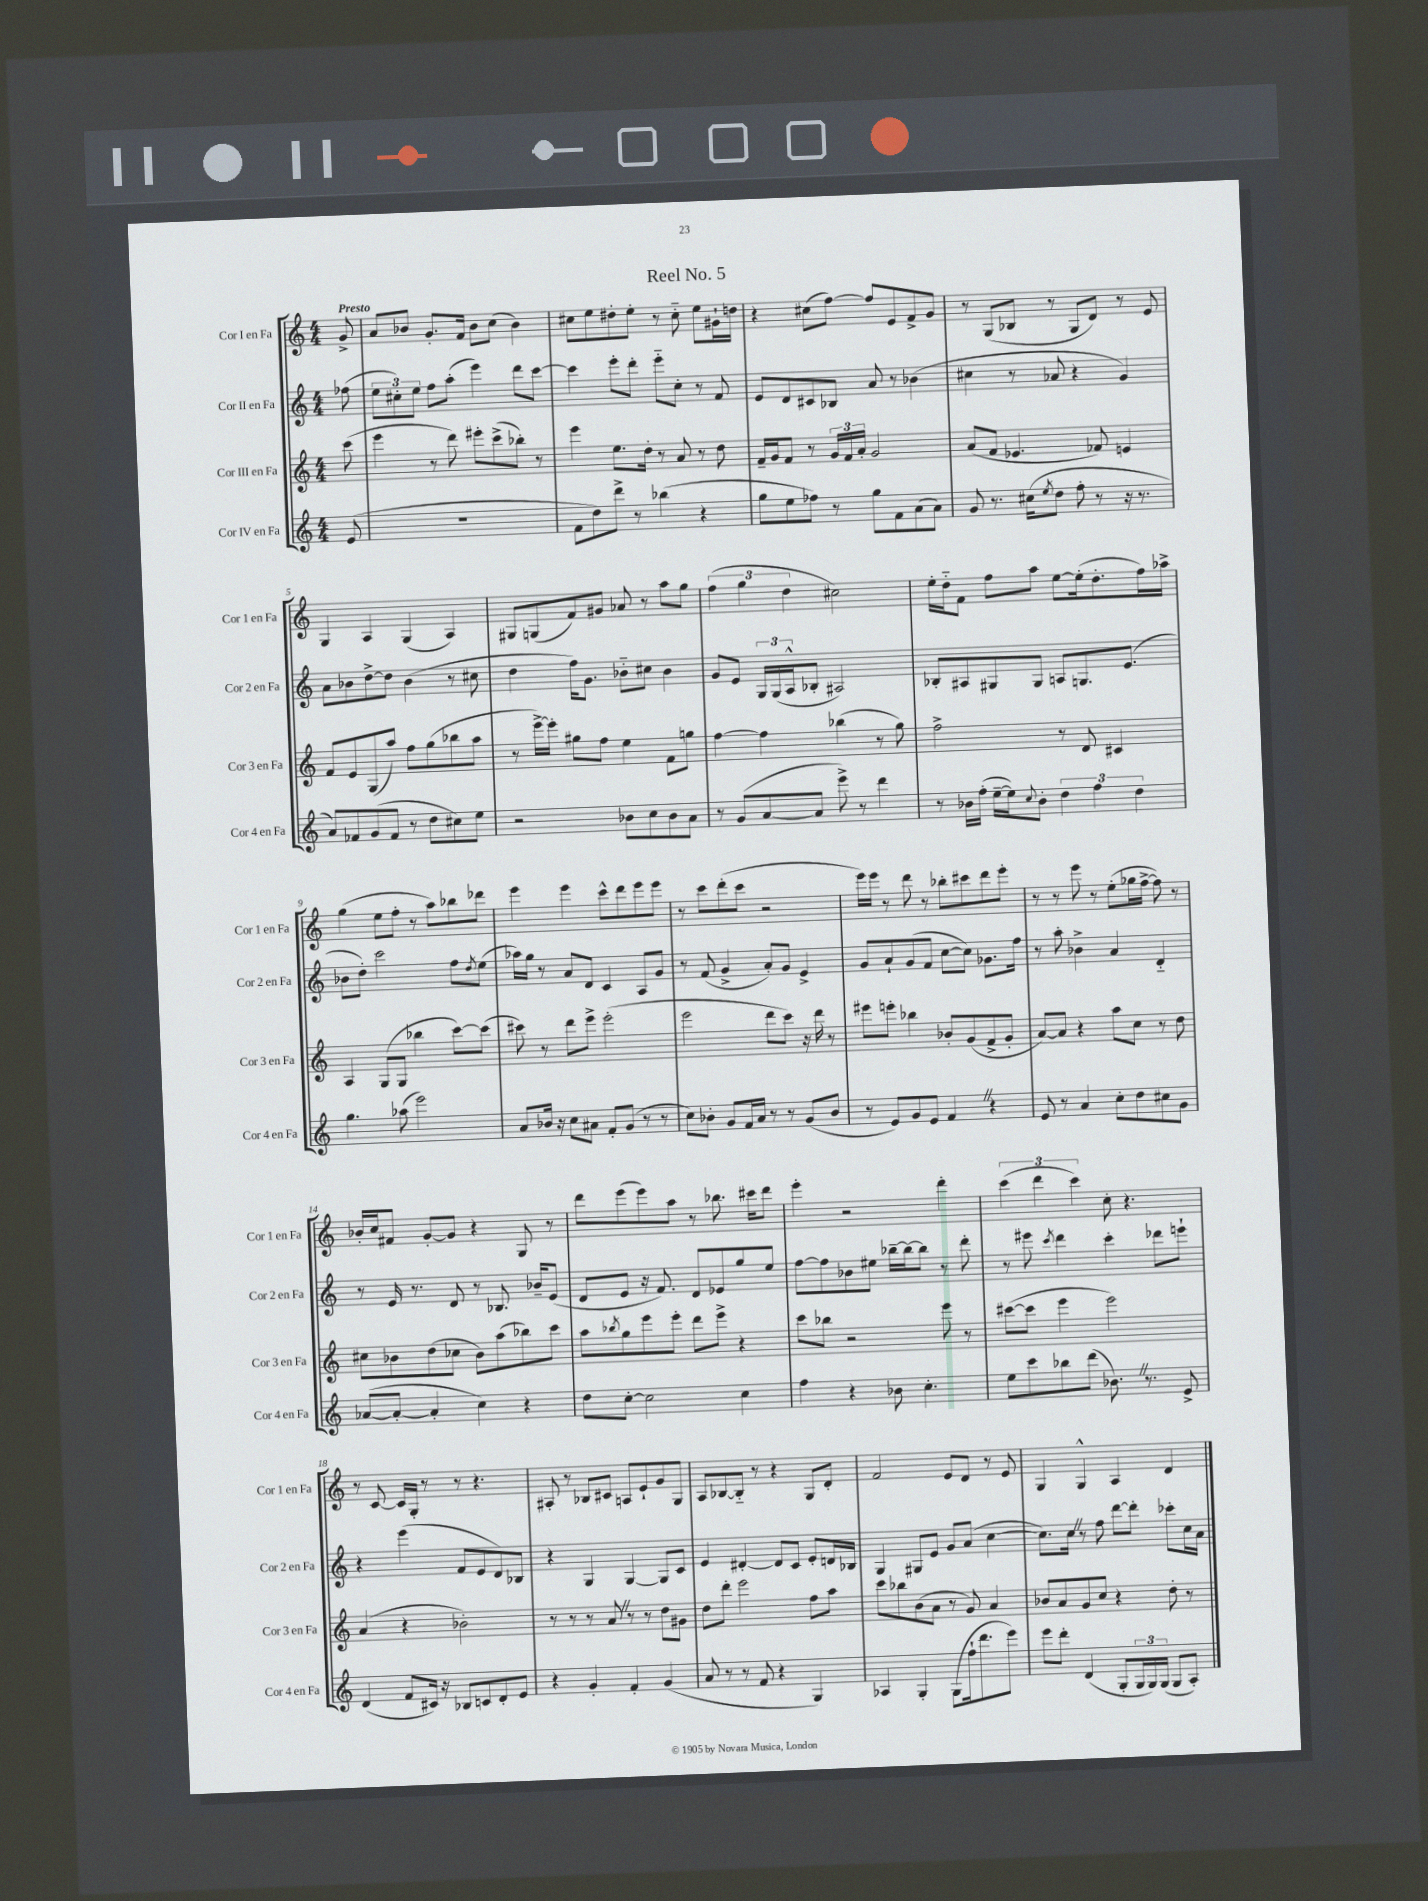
\header { title = "Reel No. 5" }
<<
\new StaffGroup <<
\new Staff = "s0" \with { instrumentName = "Cor I en Fa" shortInstrumentName = "Cor 1 en Fa" } {
    \clef treble \key c \major \numericTimeSignature \time 4/4 \partial 8 \tempo "Presto"
    g'8-> |
    a'8 bes'8 g'8.-. f'16 bes'8 c''8( bes'4) |
    cis''8 e''8 dis''8-. e''8-. r8 cis''8-_ e''8 gis'16-! d''16 |
    r4 cis''8( f''8~) f''8 e'8 f'8-> g'8 |
    r8 g8( bes8 r8 g8 d'8) r8 e'8 |
    g4 a4 g4( a4) |
    gis8 g8( f'8) gis'8 aes'8 r8 a''8 g''8 |
    \tuplet 3/2 { f''4( g''4 d''4 } cis''2) |
    e''16-. d''16-_ f'8 f''8 a''8 e''8~ e''16-.( d''8.-. f''16) aes''16-> |
    g''4( e''8 f''8-. r8 a''8) bes''8 des'''8 |
    e'''4 e'''4 c'''8-^ d'''8 e'''8 e'''8 |
    r8 c'''8 d'''8-.( c'''8 r2 |
    e'''16) e'''16 r8 d'''8 r8 bes''8-. cis'''8 d'''8 e'''8-. |
    r8 r8 e'''8 r8 e''8-.( ges''16 f''16~-> f''8) r8 |
    bes'16-. c''16 fis'8 g'8~-. g'8 r4 g8 r8 |
    d'''8 e'''8( e'''8) a''8 r8 bes''8. cis'''16 d'''8 |
    e'''4-. r2 d'''4-. |
    \tuplet 3/2 { c'''4( d'''4 c'''4) } c''8-. r4. |
    r8 c'8~ c'16 g16-. r8 r8 r4. |
    ais8-. r8 bes8 cis'8 a8 e'8-! g'8 g8 |
    a8 bes8~ bes8-_ r8 r4 g8 d'8-. |
    f'2 e'8 d'8 r8 e'8 |
    g4 g4-^ a4 d'4 \bar "|." |
}
\new Staff = "s1" \with { instrumentName = "Cor II en Fa" shortInstrumentName = "Cor 2 en Fa" } {
    \clef treble \key c \major \numericTimeSignature \time 4/4 \partial 8
    fes''8( |
    \tuplet 3/2 { e''8 cis''8-.) e''8 } f''8 a''8-.( e'''4) d'''8 c'''8~ |
    c'''4 e'''8-. d'''8-. e'''8-_ c''8-. r8 f'8 |
    e'8 d'8 cis'8 bes8 a'8 r8 bes'4( |
    cis''4 r8 aes'8 r4 g'4) |
    a'8 bes'8 d''8~-> d''8 bes'4( r8 cis''8 |
    d''4 f''16) g'8. bes'8-_ cis''8 bes'4 |
    g'8 e'8 \tuplet 3/2 { g16 g16( a16-^ } bes8-. ais2) |
    bes8-. ais8 gis8 gis8 a8 g8. e'8.( |
    bes'8 d''8-.) c'''2 f''8 \acciaccatura { d''8 } e''8( |
    aes''16) g''16 r8 a'8 d'8 c'4 a8 g'8 |
    r8 f'8( g'4-> a'8-.) g'8 e'4-> |
    g'8 a'8-! g'8( f'8 c''8~ c''8) ges'8. f''16 |
    r8 a''8-. bes'4-> a'4 d'4-_ |
    r8 e'16 r8. d'8 r8 bes8. bes'16-- e'8( |
    d'8 e'8 r16 f'8.) d'8 ees'8 g''8 e''8 |
    f''8~ f''8 bes'8 eis''8 bes''16~-- bes''16~ bes''8 r8 d'''8-. |
    r8 eis'''8 \acciaccatura { c'''8 } d'''4 c'''4-. des'''8 e'''8-! |
    r4 e'''4( f'8 e'8 d'8) bes8 |
    r4 g4 g4~ g8 c'8 |
    e'4 dis'4~-. dis'8 c'8 e'8-. d'16 bes16 |
    g4 gis8 e'8 g'8 a'8( c''4~ |
    c''8.) c''16 \once \override BreathingSign.text = \markup { \musicglyph "scripts.caesura.straight" } \breathe r8 f''8 d'''8~ d'''8-. ces'''8-. c''16 a'16 \bar "|." |
}
\new Staff = "s2" \with { instrumentName = "Cor III en Fa" shortInstrumentName = "Cor 3 en Fa" } {
    \clef treble \key c \major \numericTimeSignature \time 4/4 \partial 8
    c'''8( |
    e'''4 r8 d'''8) eis'''8-. c'''8->( bes''8-.) r8 |
    e'''4 e''8. d''16-. r8 a'8 r8 d''8 |
    f'16-- g'16 f'8 r8 \tuplet 3/2 { g'16 f'16 a'16-. } g'2 |
    a'8( f'8 ees'4. fes'8) e'4 |
    f'8 e'8 g8( a''8) f''8 g''8( bes''8 a''8 |
    r8 e'''16~->) e'''16-. gis''8 f''8 e''4 f'8 g''8 |
    f''4~ f''4 bes''4( r8 g''8) |
    f''2-> r8 d'8 cis'4 |
    a4 g8( g8 bes''4 c'''8~) c'''8( |
    cis'''8) r8 d'''8 e'''8-> e'''2-.( |
    e'''2 d'''8 c'''8) r16 d'''16 r8 |
    eis'''8 e'''8-. bes''4 bes'8-. g'8( f'8-> g'8-. |
    a'8~) a'8 r4 a''8 c''8 r8 d''8 |
    cis''8 bes'8 d''8( ces''8 bes'8) a''8( bes''8) c'''8 |
    a''8 \acciaccatura { bes''8 } g''8 e'''8 e'''8-. d'''8 e'''8-> r4 |
    c'''8 bes''8 r2 e'''8 r8 |
    cis'''8~( cis'''8 e'''4 e'''2) |
    a'4( r4 bes'2-.) |
    r8 r8 r8 a'8 \once \override BreathingSign.text = \markup { \musicglyph "scripts.caesura.straight" } \breathe r8 r8 d''8 gis'8 |
    d''8 d'''8-. e'''2 f''8 a''8 |
    c'''8 bes''8 b'8( a'8 r8 g'8) a'4 |
    bes'8 a'8 g'8 c''8 r4 d''8-. r8 \bar "|." |
}
\new Staff = "s3" \with { instrumentName = "Cor IV en Fa" shortInstrumentName = "Cor 4 en Fa" } {
    \clef treble \key c \major \numericTimeSignature \time 4/4 \partial 8
    e'8( |
    R1 |
    f'8 d''8) d'''8-> r8 bes''4( r4 |
    g''8 e''8 fes''8) r8 g''8 f'8 a'8( a'8) |
    g'8 r8. cis''16( \acciaccatura { e''8 } d''8 f''8-. r8 r16 r8. |
    a'8) fes'8 g'8( fes'8 r8 d''8 cis''8) e''8 |
    r2 bes'8 c''8 bes'8 a'8 |
    r8 g'8( a'8~ a'8 e'''8->) r8 d'''4 |
    r8 bes'16 f''16-.( e''16~-- e''16) \appoggiatura { c''8 } bes'8-. \tuplet 3/2 { d''4 f''4 d''4 } |
    g''4. aes''8( e'''2) |
    a'8 bes'16 r16 c''8 ais'8 f'8-. g'8( r8 r8 |
    c''8) bes'8-. g'8 f'16 a'16 r8 r8 g'8( bes'8 |
    r8 e'8) g'8 e'8 f'4 \once \override BreathingSign.text = \markup { \musicglyph "scripts.caesura.straight" } \breathe r4 |
    e'8 r8 a'4 c''8-. d''8 cis''8 g'8 |
    aes'8~( aes'8~-. aes'4-. c''4) r4 |
    d''8 c''8~-. c''2 c''4 |
    f''4 r4 bes'8 c''4.-. |
    e''8 c'''8 bes''8 d'''8( bes'8.) \once \override BreathingSign.text = \markup { \musicglyph "scripts.caesura.straight" } \breathe r8. e'8-> |
    d'4( f'8 cis'16) r16 bes8 c'8 d'8-. e'8 |
    r4 g'4-. f'4-. g'4( |
    a'8 r8 r8 f'8 r4 g4) |
    aes4 g4-. g8( f''16-! d'''8. e'''8) |
    e'''8 d'''8-. d'4( g8-. \tuplet 3/2 { g16 g16) g16( } g8 a8-.) \bar "|." |
}
>>
>>
